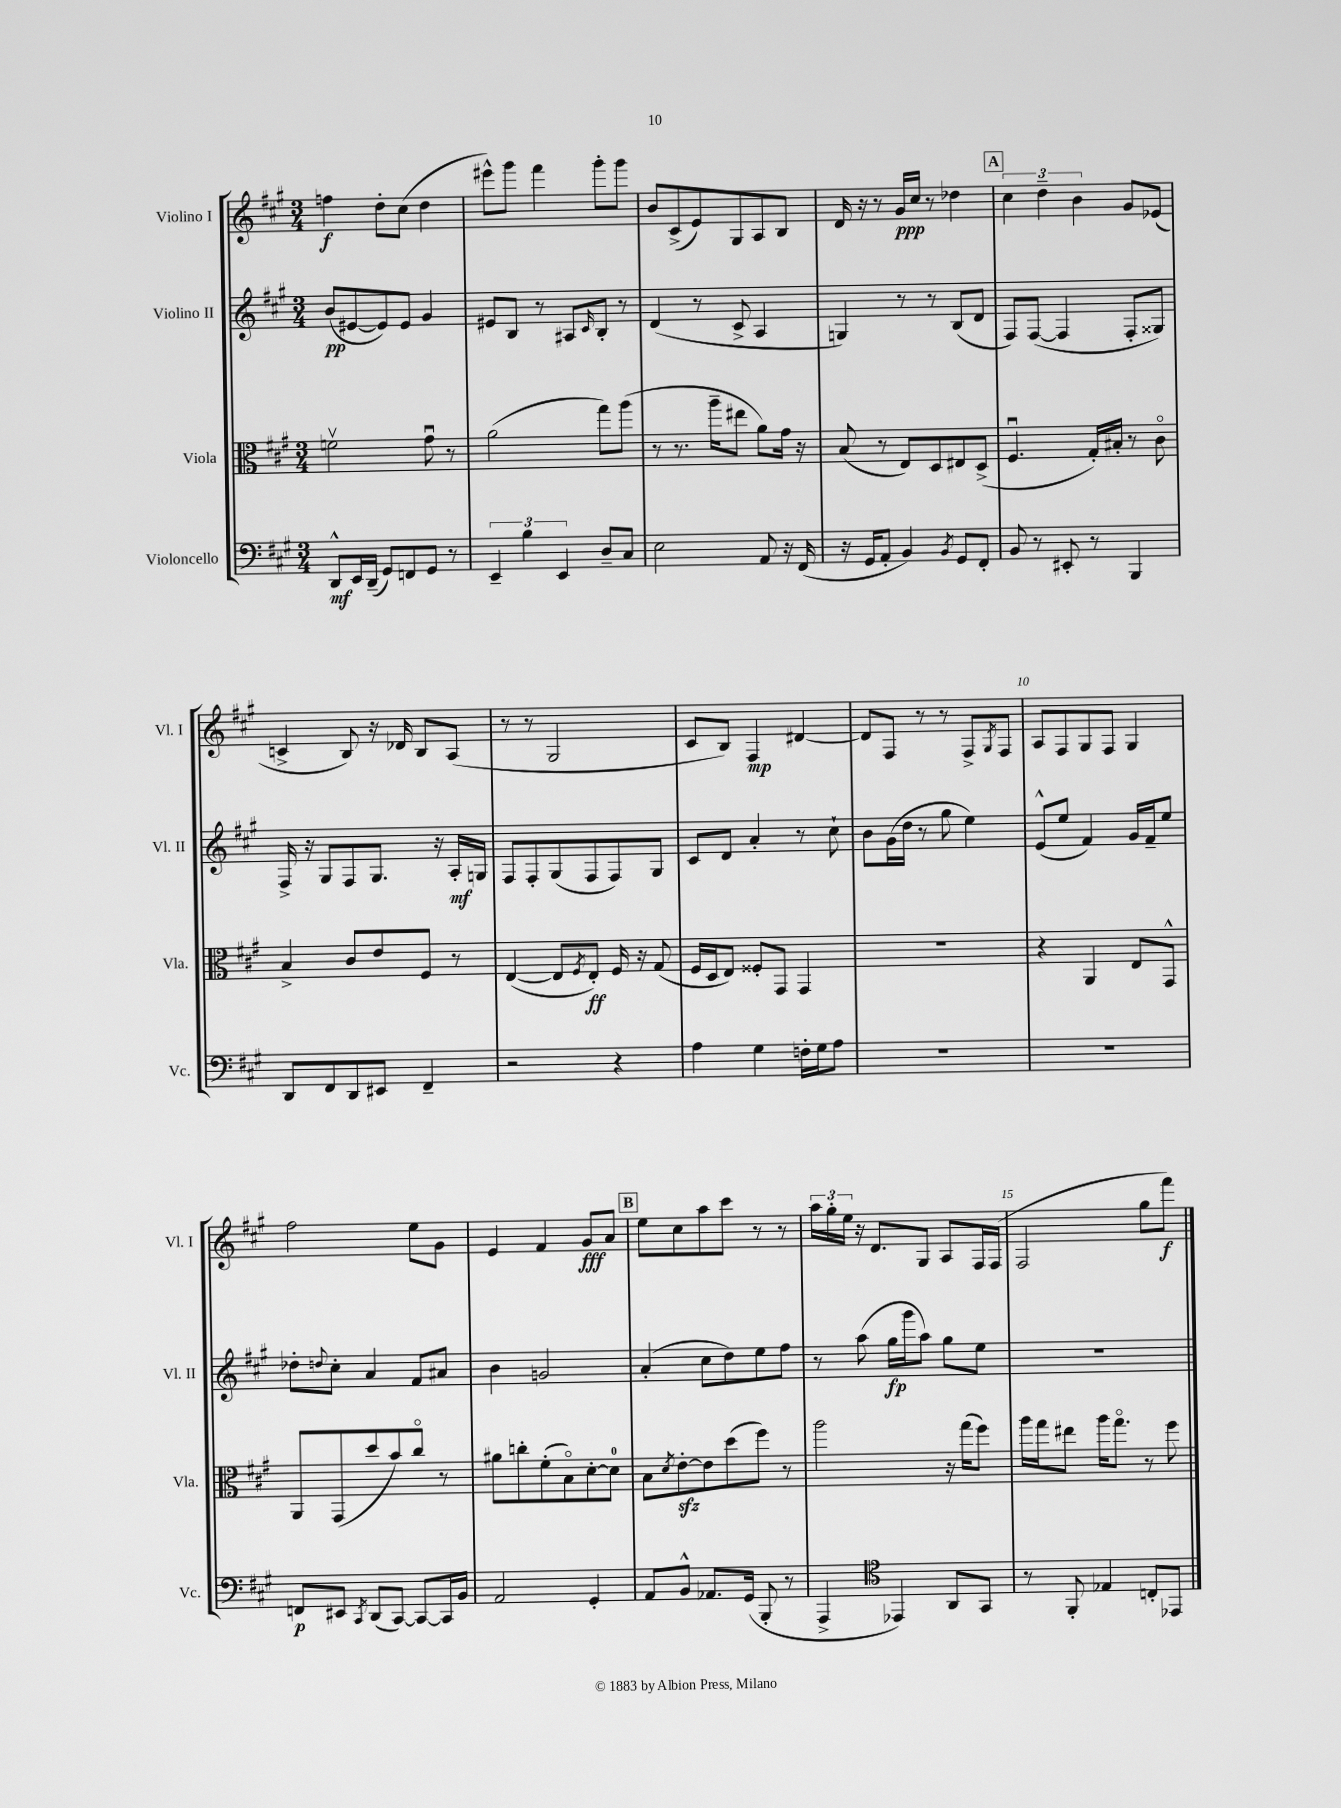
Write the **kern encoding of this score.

**kern	**dynam	**kern	**dynam	**kern	**dynam	**kern	**dynam
*part4	*part4	*part3	*part3	*part2	*part2	*part1	*part1
*staff4	*staff4	*staff3	*staff3	*staff2	*staff2	*staff1	*staff1
*I"Violoncello	*	*I"Viola	*	*I"Violino II	*	*I"Violino I	*
*I'Vc.	*	*I'Vla.	*	*I'Vl. II	*	*I'Vl. I	*
*clefF4	*	*clefC3	*	*clefG2	*	*clefG2	*
*k[f#c#g#]	*	*k[f#c#g#]	*	*k[f#c#g#]	*	*k[f#c#g#]	*
*M3/4	*	*M3/4	*	*M3/4	*	*M3/4	*
=1	=1	=1	=1	=1	=1	=1	=1
8DD^^/L	mf	2fnv\	.	(8b/L	pp	4ffn\	f
16EE/L	.	.	.	[8e#X/	.	.	.
(16DD~/JJ	.	.	.	.	.	.	.
8GG#/L)	.	.	.	8e#/])	.	8dd'\L	.
8FFn/	.	.	.	8e#/J	.	(8cc#\J	.
8GG#/J	.	8g#u\	.	4g#/	.	4dd\	.
8r	.	8r	.	.	.	.	.
=2	=2	=2	=2	=2	=2	=2	=2
6EE~/	.	(2a\	.	8e#X/L	.	8eee#X^^\L)	.
.	.	.	.	8B/J	.	8ggg#\J	.
6B\	.	.	.	.	.	.	.
.	.	.	.	8r	.	4fff#\	.
6EE/	.	.	.	.	.	.	.
.	.	.	.	8A#X/L	.	.	.
.	.	.	.	16qqc#/	.	.	.
8D~/L	.	8gg#\L)	.	8B'/J	.	8ggg#'\L	.
8C#/J	.	(8aa\J	.	8r	.	8ggg#\J	.
=3	=3	=3	=3	=3	=3	=3	=3
2E\	.	8r	.	(4d/	.	8b/L	.
.	.	8.r	.	.	.	(8c#^/	.
.	.	.	.	8r	.	8e/)	.
.	.	16aa~\KL	.	.	.	.	.
.	.	8ee#X\J	.	8c#^/	.	8G#/	.
8AA/	.	8a\L)	.	4A/	.	8A/	.
16r	.	16g#\Jk	.	.	.	8B/J	.
(16FF#/	.	16r	.	.	.	.	.
=4	=4	=4	=4	=4	=4	=4	=4
16r	.	(8B/	.	4Gn/)	.	16d/	.
16GG#/KL	.	.	.	.	.	16r	.
8AA'/J	.	8r	.	.	.	8r	.
4BB/)	.	8E/L)	.	8r	.	16g#/LL	ppp
.	.	.	.	.	.	16cc#/JJ	.
.	.	8D/	.	8r	.	8r	.
8qBB/	.	.	.	.	.	.	.
8GG#/L	.	8E#X/	.	(8B/L	.	4dd-X\	.
8FF#'/J	.	(8D^/J	.	8d/J	.	.	.
!!LO:REH:place=s1:t=A
=5	=5	=5	=5	=5	=5	=5	=5
8BB/	.	4.F#u/	.	8F#/L)	.	6cc#\	.
8r	.	.	.	([8F#/J	.	.	.
.	.	.	.	.	.	6dd~\	.
8EE#X'/	.	.	.	4F#/]	.	.	.
.	.	.	.	.	.	6b\	.
8r	.	16G#'/LL)	.	.	.	.	.
.	.	16B#X'/JJ	.	.	.	.	.
4BBB/	.	8r	.	8F#'/L	.	8g#/L	.
.	.	8c#\	.	8G##X/J)	.	(8e-X/J	.
!!LO:LB:g=z
=6	=6	=6	=6	=6	=6	=6	=6
8DD/L	.	4B^/	.	16F#^/	.	4cn^/	.
.	.	.	.	16r	.	.	.
8FF#/	.	.	.	8G#/L	.	.	.
8DD/	.	8c#/L	.	8F#/	.	8B/)	.
8EE#X/J	.	8e/	.	8.G#/J	.	16r	.
.	.	.	.	.	.	16d-X/	.
4FF#~/	.	8F#/J	.	.	.	8B/L	.
.	.	.	.	16r	.	.	.
.	.	8r	.	16A'/LL	mf	(8A/J	.
.	.	.	.	16Gn/JJ	.	.	.
=7	=7	=7	=7	=7	=7	=7	=7
2r	.	([4E/	.	8F#/L	.	8r	.
.	.	.	.	8F#'/	.	8r	.
.	.	8E/L]	.	(8G#/	.	2G#/	.
.	.	8qF#/	.	.	.	.	.
.	.	8E'/J)	ff	8F#/	.	.	.
4r	.	16F#/	.	8F#/)	.	.	.
.	.	16r	.	.	.	.	.
.	.	(8G#/	.	8G#/J	.	.	.
=8	=8	=8	=8	=8	=8	=8	=8
4A\	.	16F#/LL	.	8c#/L	.	8c#/L	.
.	.	16D/J	.	.	.	.	.
.	.	8E/J)	.	8d/J	.	8B/J)	.
4G#\	.	8F##X'/L	.	4a'/	.	4F#/	mp
.	.	8GG#/J	.	.	.	.	.
16Fn'\LL	.	4GG#/	.	8r	.	[4d#X/	.
16G#\J	.	.	.	.	.	.	.
8A\J	.	.	.	8cc#`\	.	.	.
=9	=9	=9	=9	=9	=9	=9	=9
2.r	.	2.r	.	8b\L	.	8d#/L]	.
.	.	.	.	(16g#\L	.	8F#/J	.
.	.	.	.	16dd\JJ	.	.	.
.	.	.	.	8r	.	8r	.
.	.	.	.	8gg#\	.	8r	.
.	.	.	.	4ee\)	.	8F#^/L	.
.	.	.	.	.	.	8qG#/	.
.	.	.	.	.	.	8F#/J	.
=10	=10	=10	=10	=10	=10	=10	=10
2.r	.	4r	.	(8e^^/L	.	8A/L	.
.	.	.	.	8ee/J	.	8F#/	.
.	.	4AA/	.	4f#/)	.	8G#/	.
.	.	.	.	.	.	8F#/J	.
.	.	8E/L	.	16g#/LL	.	4G#/	.
.	.	.	.	16f#~/J	.	.	.
.	.	8GG#^^/J	.	8ee/J	.	.	.
!!LO:LB:g=z
=11	=11	=11	=11	=11	=11	=11	=11
8FFn/L	p	8AA/L	.	8dd-X'\L	.	2ff#\	.
.	.	.	.	8qqddn/	.	.	.
8EE#X/J	.	(8GG#/	.	8cc#'\J	.	.	.
8qCC#/	.	.	.	.	.	.	.
(8DD/L	.	8dd/	.	4a/	.	.	.
[8CC#/J)	.	8b/)	.	.	.	.	.
8CC#/L_	.	8cc#/J	.	8f#/L	.	8ee\L	.
16CC#/L]	.	8r	.	8a#X/J	.	8g#\J	.
16BB/JJ	.	.	.	.	.	.	.
=12	=12	=12	=12	=12	=12	=12	=12
2AA/	.	8a#X\L	.	4b\	.	4e/	.
.	.	8ccn'\	.	.	.	.	.
.	.	(8f#'\	.	2gn/	.	4f#/	.
.	.	8B\)	.	.	.	.	.
4GG#'/	.	[8d'\	.	.	.	8g#/L	fff
.	.	8d\J]	.	.	.	8a/J	.
!!LO:REH:place=s1:t=B
=13	=13	=13	=13	=13	=13	=13	=13
8AA/L	.	8B\L	.	(4a'/	.	8ee\L	.
.	.	8qd/	.	.	.	.	.
8BB^^/J	.	[8ezz'\	.	.	.	8cc#\	.
8.AA-X/L	.	8e\]	.	8cc#\L	.	8aa\	.
.	.	(8dd\	.	8dd\)	.	8ccc#\J	.
(16GG#/Jk	.	.	.	.	.	.	.
8BBB'/	.	8ff#\J)	.	8ee\	.	8r	.
8r	.	8r	.	8ff#\J	.	8r	.
=14	=14	=14	=14	=14	=14	=14	=14
4AAA^/	.	2aa\	.	8r	.	24aa\LL	.
.	.	.	.	.	.	24gg#'\	.
.	.	.	.	.	.	24ee\JJ	.
.	.	.	.	(8aa\	.	16r	.
.	.	.	.	.	.	8.d/L	.
*clefC4	*	*	*	*	*	*	*
4EE-X/)	.	.	.	16gg#\LL	fp	.	.
.	.	.	.	16ggg#\J	.	.	.
.	.	.	.	8aa\J)	.	8G#/J	.
8AA/L	.	16r	.	8gg#\L	.	8A/L	.
.	.	(16gg#\KL	.	.	.	.	.
8GG#/J	.	8ff#\J)	.	8ee\J	.	16F#/L	.
.	.	.	.	.	.	(16F#/JJ	.
=15	=15	=15	=15	=15	=15	=15	=15
8r	.	16aa\LL	.	2.r	.	2F#/	.
.	.	16gg#\J	.	.	.	.	.
8FF#'/	.	8ee#X\J	.	.	.	.	.
4E-X/	.	16aa\KL	.	.	.	.	.
.	.	8.gg#\J	.	.	.	.	.
8Cn'/L	.	8r	.	.	.	8gg#\L	.
8EE-X/J	.	8ff#\	.	.	.	8fff#\J)	f
==	==	==	==	==	==	==	==
*-	*-	*-	*-	*-	*-	*-	*-
